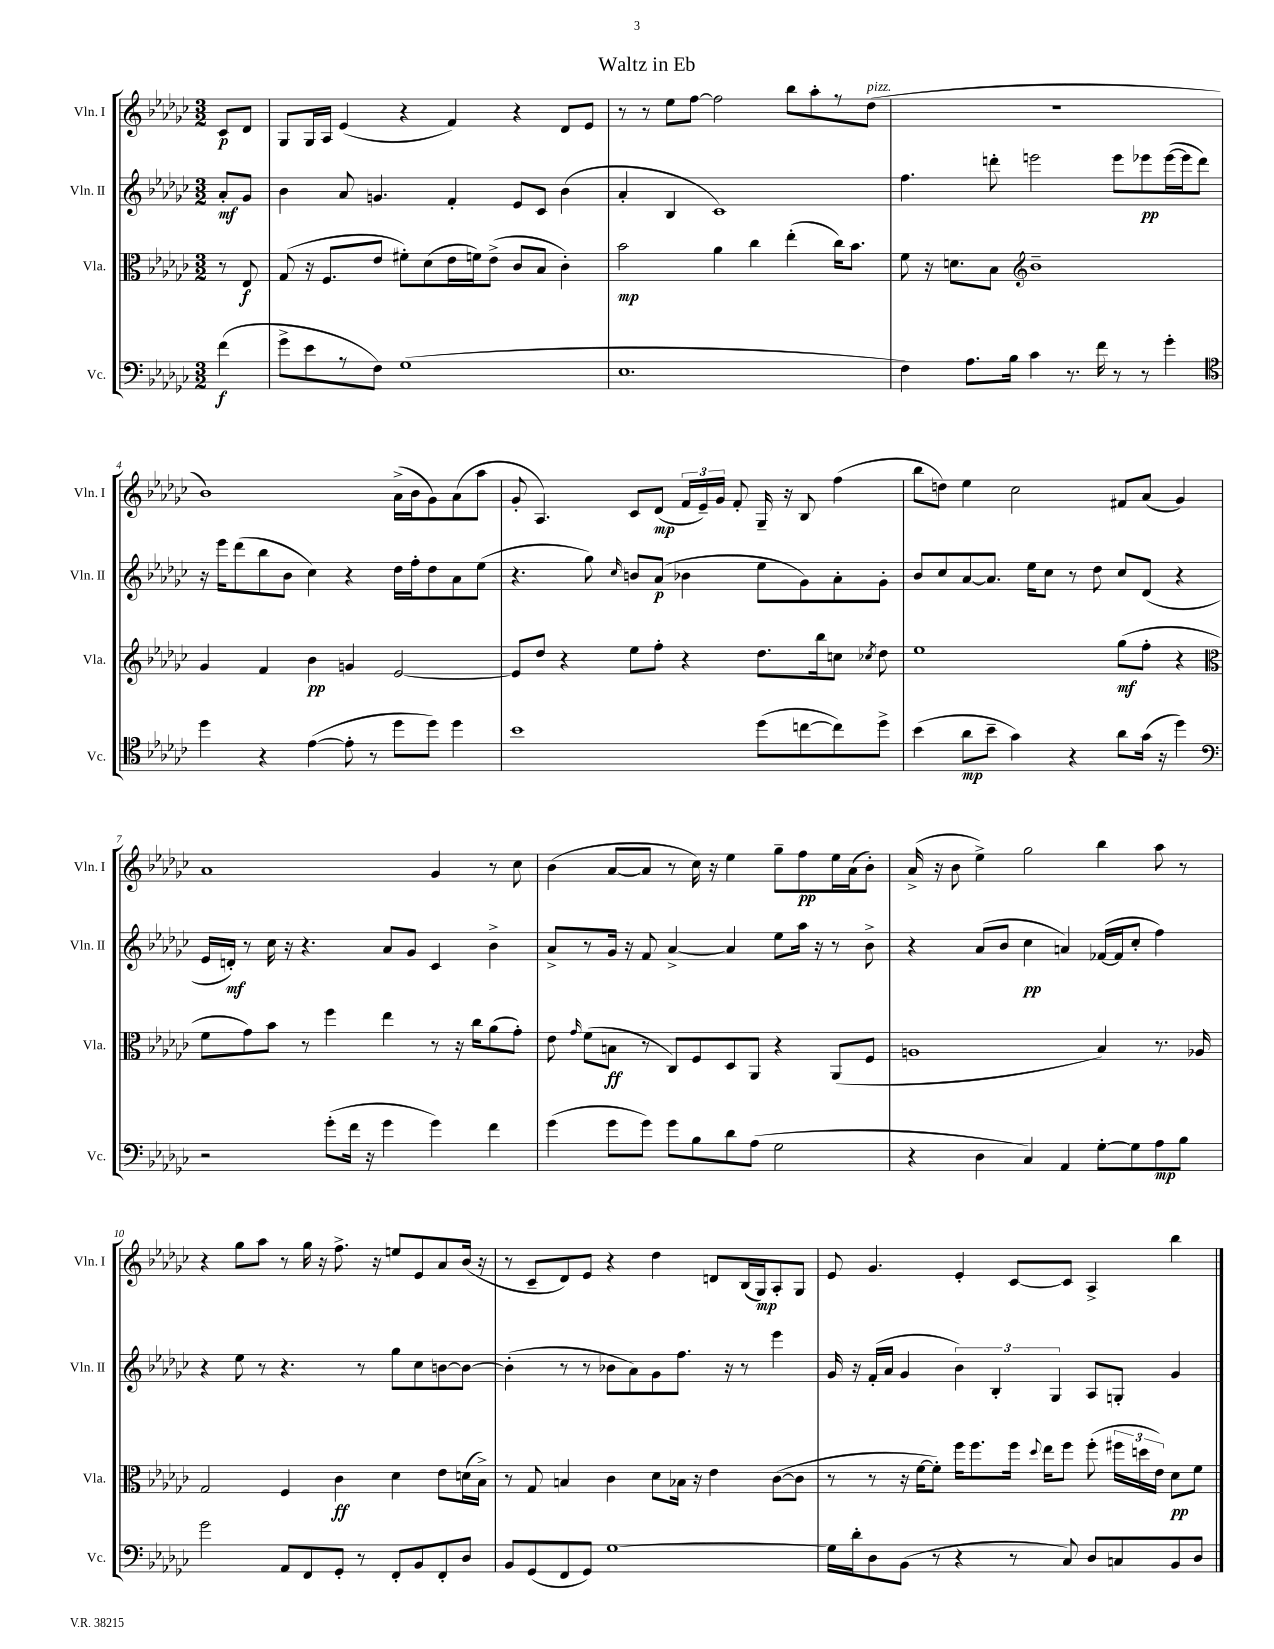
\header { title = "Waltz in Eb" }
<<
\new StaffGroup <<
\new Staff = "s0" \with { instrumentName = "Vln. I" shortInstrumentName = "Vln. I" } {
    \clef treble \key ges \major \numericTimeSignature \time 3/2 \partial 4
    \autoBeamOff ces'8[\p des'8] |
    ges8[ ges16 aes16] ees'4( r4 f'4) r4 des'8[ ees'8] |
    r8 r8 ees''8[ f''8]~ f''2 bes''8[ aes''8-. r8 des''8]^\markup { \italic "pizz." }( |
    R1. |
    bes'1) aes'16[->( bes'16 ges'8) aes'8( aes''8] |
    ges'8-. aes4.) ces'8[ des'8]\mp( \tuplet 3/2 { f'16[ ees'16--) ges'16] } f'8-. ges16-- r16 bes8 f''4( |
    bes''8[ d''8]) ees''4 ces''2 fis'8[ aes'8]( ges'4) |
    aes'1 ges'4 r8 ces''8 |
    bes'4( aes'8[~ aes'8] r8 ces''16) r16 ees''4 ges''8[-- f''8\pp ees''16 aes'16( bes'8]-.) |
    aes'16->( r16 bes'8 ees''4->) ges''2 bes''4 aes''8 r8 |
    r4 ges''8[ aes''8] r8 ges''16 r16 f''8.-> r16 e''8[ ees'8 aes'8 bes'16]( r16 |
    r8 ces'8[-- des'8) ees'8] r4 des''4 d'8[ bes16( ges16\mp) aes8-. ges8] |
    ees'8 ges'4. ees'4-. ces'8[~ ces'8] aes4-> bes''4 \bar "|." |
}
\new Staff = "s1" \with { instrumentName = "Vln. II" shortInstrumentName = "Vln. II" } {
    \clef treble \key ges \major \numericTimeSignature \time 3/2 \partial 4
    \autoBeamOff aes'8[-.\mf ges'8] |
    bes'4 aes'8 g'4. f'4-. ees'8[ ces'8] bes'4( |
    aes'4-. bes4 ces'1) |
    f''4. d'''8-. e'''2 e'''8[ ees'''8\pp ees'''16~( ees'''16 d'''8]) |
    r16 ees'''16[ des'''8( bes''8 bes'8] ces''4) r4 des''16[ f''16-. des''8 aes'8 ees''8]( |
    r4. ges''8) \grace { ces''16 } b'8[ aes'8]\p( bes'4 ees''8[ ges'8) aes'8-. ges'8]-. |
    bes'8[ ces''8 aes'8~ aes'8.] ees''16[ ces''8] r8 des''8 ces''8[ des'8]( r4 |
    ees'16[ d'16]-.\mf) r8 ces''16 r16 r4. aes'8[ ges'8] ces'4 bes'4-> |
    aes'8[-> r8 ges'16] r16 f'8 aes'4~-> aes'4 ees''8[ aes''16] r16 r8 bes'8-> |
    r4 aes'8[( bes'8] ces''4\pp a'4) fes'16[~( fes'16 ces''8]-. f''4) |
    r4 ees''8 r8 r4. r8 ges''8[ ces''8 b'8~ b'8]~ |
    b'4-.( r8 r8 bes'8[ aes'8) ges'8 f''8.] r16 r8 ees'''4 |
    ges'16 r16 f'16[-.( aes'16] ges'4 \tuplet 3/2 { bes'4) bes4-. ges4 } aes8[ g8]-. ges'4 \bar "|." |
}
\new Staff = "s2" \with { instrumentName = "Vla." shortInstrumentName = "Vla." } {
    \clef alto \key ges \major \numericTimeSignature \time 3/2 \partial 4
    \autoBeamOff r8 ees8\f |
    ges8( r16 f8.[ ees'8] fis'8[-.) des'8( ees'16 f'16) ees'8]->( ces'8[ bes8] ces'4-.) |
    bes'2\mp aes'4 ces''4 ees''4-.( ces''16[) bes'8.] |
    f'8 r16 d'8.[ bes8] \clef treble bes'1-- |
    ges'4 f'4 bes'4\pp g'4 ees'2~ |
    ees'8[ des''8] r4 ees''8[ f''8]-. r4 des''8.[ bes''16 c''8] \acciaccatura { ces''8 } des''8 |
    ees''1 ges''8[\mf( f''8]-. r4 |
    \clef alto f'8[ ges'8) bes'8] r8 f''4 ees''4 r8 r16 ces''16[ aes'8( ges'8]-.) |
    ees'8 \grace { ges'16 } f'8[( b8]\ff r8 ces8[) f8 des8 aes,8] r4 aes,8[( f8] |
    a1 bes4) r8. aes16 |
    ges2 f4 ces'4\ff des'4 ees'8[ d'16( bes16]->) |
    r8 ges8 b4 ces'4 des'8[ bes16] r16 ees'4 ces'8[~( ces'8] |
    r8 r8 r16 f'16[~ f'8]-.) f''16[ f''8. f''16] \appoggiatura { des''8 } ees''16[ f''8] f''8-.( \tuplet 3/2 { fis''16[ d''16 ees'16]) } des'8[\pp f'8] \bar "|." |
}
\new Staff = "s3" \with { instrumentName = "Vc." shortInstrumentName = "Vc." } {
    \clef bass \key ges \major \numericTimeSignature \time 3/2 \partial 4
    \autoBeamOff f'4\f( |
    ges'8[-> ees'8 r8 f8]) ges1( |
    ees1. |
    f4) aes8.[ bes16] ces'4 r8. f'16 r8 r8 ges'4-. |
    \clef tenor des''4 r4 ees'4~( ees'8-. r8 des''8[ des''8]) des''4 |
    bes'1 des''8[( c''8~ c''8) des''8]-> |
    bes'4( aes'8[\mp bes'8]-- ges'4) r4 aes'8[ ges'16]( r16 des''4) |
    \clef bass r2 ges'8[-.( f'16] r16 ges'4 ges'4) f'4 |
    ges'4( ges'8[ ges'8]) ges'8[ bes8 des'8 aes8]( ges2 |
    r4 des4 ces4) aes,4 ges8[~-. ges8 aes8\mp bes8] |
    ges'2 aes,8[ f,8 ges,8]-. r8 f,8[-. bes,8 f,8-. des8] |
    bes,8[ ges,8( f,8 ges,8]) ges1~ |
    ges16[ des'16-. des8 bes,8]( r8 r4 r8 ces8) des8[ c8 bes,8 des8] \bar "|." |
}
>>
>>
